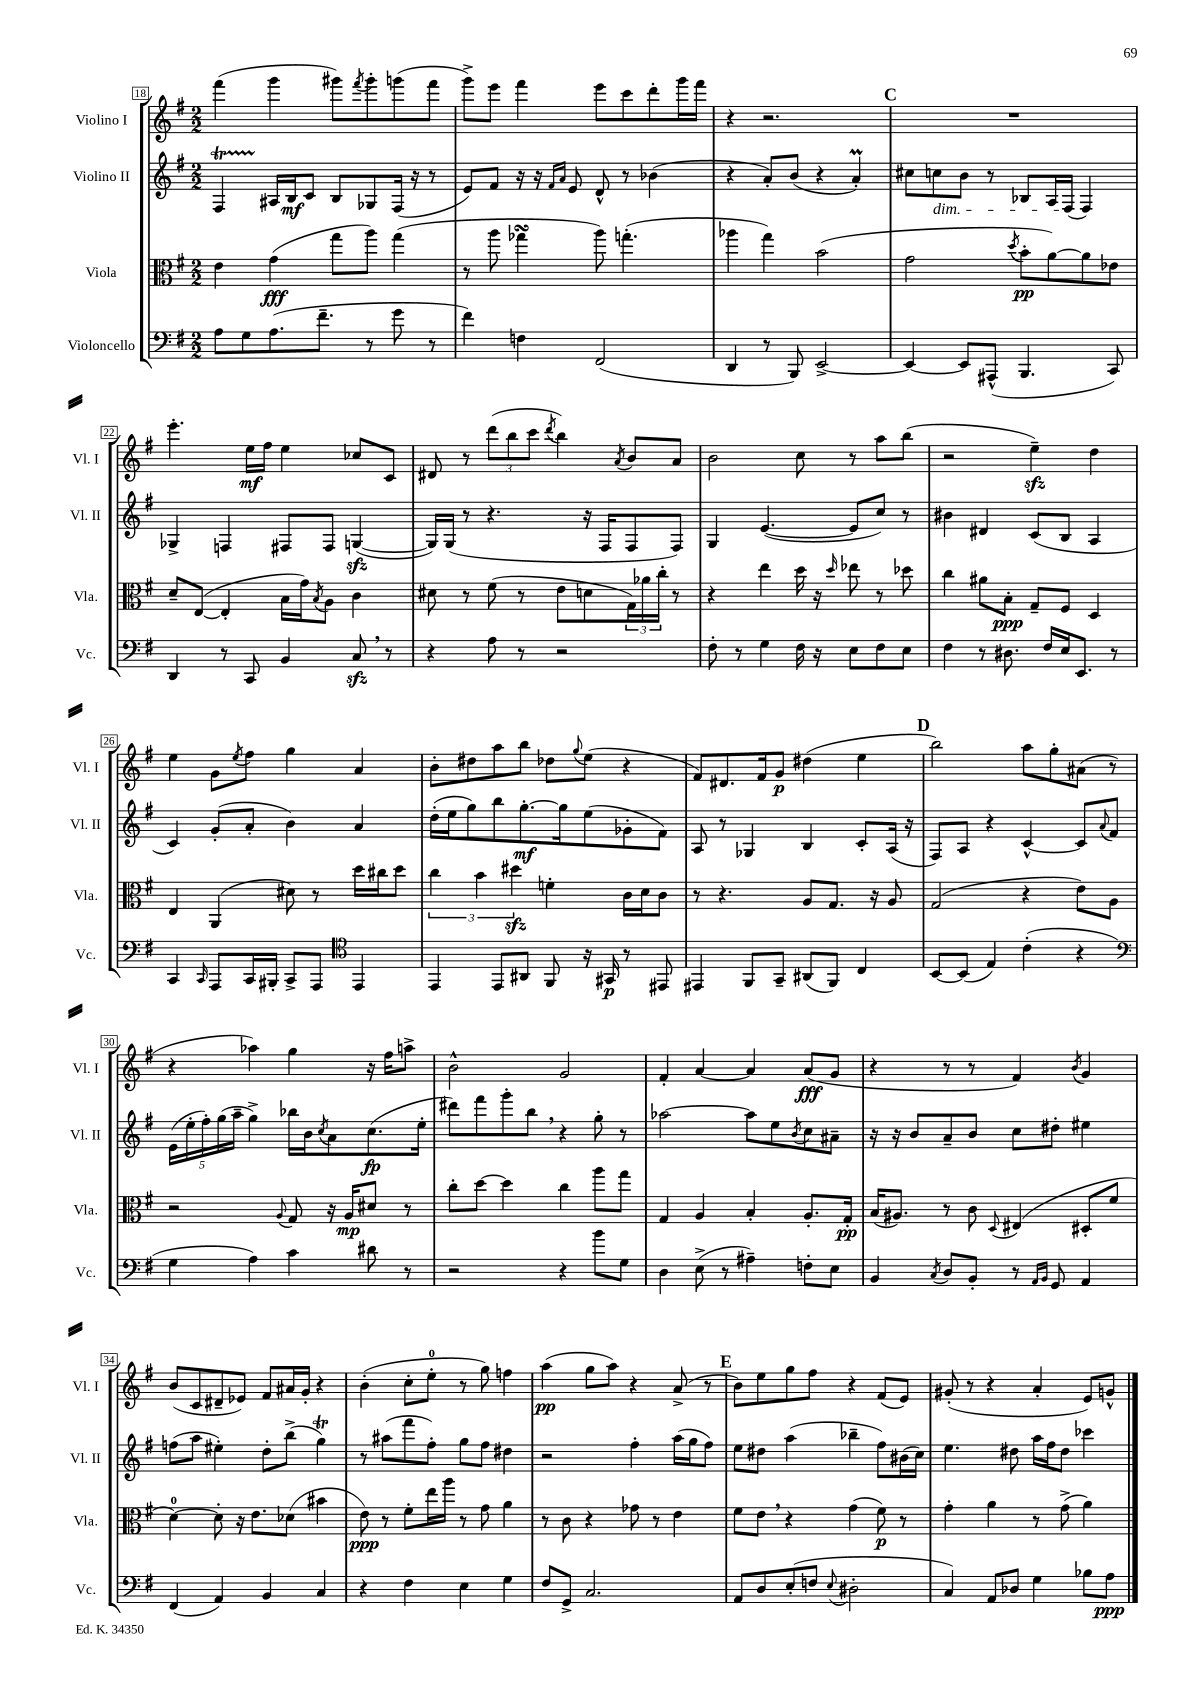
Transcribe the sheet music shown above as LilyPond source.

<<
\new StaffGroup <<
\new Staff = "s0" \with { instrumentName = "Violino I" shortInstrumentName = "Vl. I" } {
    \clef treble \key g \major \numericTimeSignature \time 2/2
    fis'''4( g'''4 gis'''8) \acciaccatura { fis'''8 } gis'''8-. g'''8( fis'''8 |
    g'''8->) e'''8 fis'''4 e'''8 c'''8 d'''8-. g'''16 fis'''16 |
    r4 r2. |
    \mark \markup { \bold "C" } R1 |
    e'''4.-. e''16\mf fis''16 e''4 ces''8 c'8 |
    dis'8 r8 \tuplet 3/2 { d'''8( b''8 c'''8 } \acciaccatura { d'''8 } b''4) \acciaccatura { a'8 } b'8 a'8 |
    b'2 c''8 r8 a''8 b''8( |
    r2 e''4--\sfz) d''4 |
    e''4 g'8 \acciaccatura { e''8 } fis''8 g''4 a'4 |
    b'8-. dis''8 a''8 b''8 des''8 \appoggiatura { g''8 } e''8( r4 |
    fis'8) dis'8. fis'16 g'8\p dis''4( e''4 |
    \mark \markup { \bold "D" } b''2) a''8 g''8-. ais'8( r8 |
    r4 aes''4) g''4 r16 fis''16 a''8-> |
    b'2-^ g'2 |
    fis'4-. a'4~ a'4 a'8\fff( g'8 |
    r4 r8 r8 fis'4) \acciaccatura { b'8 } g'4 |
    b'8( c'8 dis'8-- ees'8) fis'8 ais'16 g'16-. r4 |
    b'4-.( c''8-. e''8-0-. r8 g''8) f''4 |
    a''4\pp( g''8 a''8) r4 a'8->( r8 |
    \mark \markup { \bold "E" } b'8) e''8 g''8 fis''8 r4 fis'8( e'8) |
    gis'8-.( r8 r4 a'4-. e'8) g'8-^ \bar "|." |
}
\new Staff = "s1" \with { instrumentName = "Violino II" shortInstrumentName = "Vl. II" } {
    \clef treble \key g \major \numericTimeSignature \time 2/2
    fis4\startTrillSpan ais16\stopTrillSpan b16\mf c'8 b8 ges8 fis16( r16 r8 |
    e'8) fis'8 r16 r16 \grace { fis'16 a'16 } e'8 d'8-^ r8 bes'4( |
    r4 a'8-.) b'8( r4 a'4-.\prall) |
    \mark \markup { \bold "C" } cis''8 c''8\dim b'8 r8 bes8 a16 fis16\!( fis4) |
    ges4-> f4 fis8 fis8 g4~\sfz( |
    g16) g16( r8 r4. r16 fis16 fis8 fis8) |
    g4 e'4.~( e'8 c''8) r8 |
    bis'4 dis'4 c'8( b8 a4 |
    c'4) g'8-.( a'8-. b'4) a'4 |
    d''16-.( e''16 g''8) b''8 g''8.~-.\mf g''16 e''8( ges'8-. fis'8) |
    a8 r8 ges4 b4 c'8-. a16( r16 |
    \mark \markup { \bold "D" } fis8) a8 r4 c'4~-^ c'8 \appoggiatura { a'8 } fis'8 |
    \tuplet 5/4 { e'16( e''16-. fis''16-.) g''16( a''16-- } g''4->) bes''16 b'16 \acciaccatura { c''8 } a'8 c''8.\fp( e''16-. |
    dis'''8) fis'''8 g'''8-. b''8 \breathe r4 g''8-. r8 |
    aes''2~ aes''8 e''8 \acciaccatura { b'8 } c''8 ais'8-- |
    r16 r16 b'8 a'8-- b'8 c''8 dis''8-. eis''4 |
    f''8( a''8 eis''4-.) d''8-. b''8->( g''4\trill) |
    r8 ais''8( fis'''8 fis''8-.) g''8 fis''8 dis''4 |
    r2 fis''4-. a''16( g''16 fis''8) |
    \mark \markup { \bold "E" } e''8 dis''8 a''4( bes''4-- fis''8) bis'16( c''16) |
    e''4. dis''8 a''16 fis''16 dis''8 ces'''4 \bar "|." |
}
\new Staff = "s2" \with { instrumentName = "Viola" shortInstrumentName = "Vla." } {
    \clef alto \key g \major \numericTimeSignature \time 2/2
    e'4 g'4\fff( g''8 a''8) g''4( |
    r8 a''8 ges''4\turn a''8) g''4.-.( |
    aes''4 g''4) b'2( |
    \mark \markup { \bold "C" } g'2 \acciaccatura { d''8 } b'8-.\pp a'8~) a'8 ees'8 |
    d'8-- e8~( e4-. b16 g'16) \acciaccatura { b8 } a8 c'4 |
    dis'8 r8 fis'8( r8 e'8 d'8 \tuplet 3/2 { g16) aes'16 c''16-. } r8 |
    r4 e''4 d''16 r16 \grace { d''16 } ees''8 r8 des''8 |
    c''4 ais'8 b8-.\ppp g8-- fis8 d4 |
    e4 a,4( dis'8) r8 d''16 cis''16 d''8 |
    \tuplet 3/2 { c''4 b'4 dis''4\sfz } f'4-. c'16 d'16 c'8 |
    r8 r4. a8 g8. r16 a8 |
    \mark \markup { \bold "D" } g2( r4 e'8) a8 |
    r2 \appoggiatura { a8 } g8 r16 a16\mp dis'8 r8 |
    c''8-. d''8~ d''4 c''4 a''8 g''8 |
    g4 a4 b4-. a8.-. g16-.\pp |
    b16( ais8.) r8 c'8 \appoggiatura { d8 } eis4( dis8-. fis'8 |
    d'4-0~) d'8-. r16 e'8. des'8( bis'4 |
    e'8\ppp) r8 fis'8-. e''16 a''16 r8 g'8 a'4 |
    r8 c'8 r4 ges'8 r8 e'4 |
    \mark \markup { \bold "E" } fis'8 e'8 \breathe r4 g'4( fis'8\p) r8 |
    g'4-. a'4 r8 g'8->( a'4) \bar "|." |
}
\new Staff = "s3" \with { instrumentName = "Violoncello" shortInstrumentName = "Vc." } {
    \clef bass \key g \major \numericTimeSignature \time 2/2
    a8 g8 a8.( fis'8.-- r8 g'8 r8 |
    fis'4) f4 fis,2( |
    d,4 r8 b,,8) e,2~-> |
    \mark \markup { \bold "C" } e,4~ e,8 ais,,8-^( b,,4. c,8) |
    d,4 r8 c,8 b,4 c8\sfz \breathe r8 |
    r4 a8 r8 r2 |
    fis8-. r8 g4 fis16 r16 e8 fis8 e8 |
    fis4 r8 dis8. fis16 e16 e,8. r8 |
    c,4 \grace { c,16 } a,,8 c,16 bis,,16-. c,8-> a,,8 \clef tenor e,4 |
    e,4 e,8 ais,8 fis,8 r16 gis,16\p r8 eis,8 |
    eis,4 fis,8 g,8-- ais,8( fis,8) c4 |
    \mark \markup { \bold "D" } b,8~ b,8( e4) c'4-.( r4 |
    \clef bass g4 a4) c'4 dis'8 r8 |
    r2 r4 b'8 g8 |
    d4 e8->( r8 ais4--) f8-. e8 |
    b,4 \acciaccatura { c8 } d8 b,8-. r8 \grace { a,16 b,16 } g,8 a,4 |
    fis,4( a,4) b,4 c4 |
    r4 fis4 e4 g4 |
    fis8 g,8-> c2. |
    \mark \markup { \bold "E" } a,8 d8 e8-.( f8 \appoggiatura { e8 } dis2-. |
    c4) a,8 des8 g4 bes8 a8\ppp \bar "|." |
}
>>
>>
\layout { \context { \Score currentBarNumber = #18 \override BarNumber.stencil = #(make-stencil-boxer 0.1 0.3 ly:text-interface::print) } }
